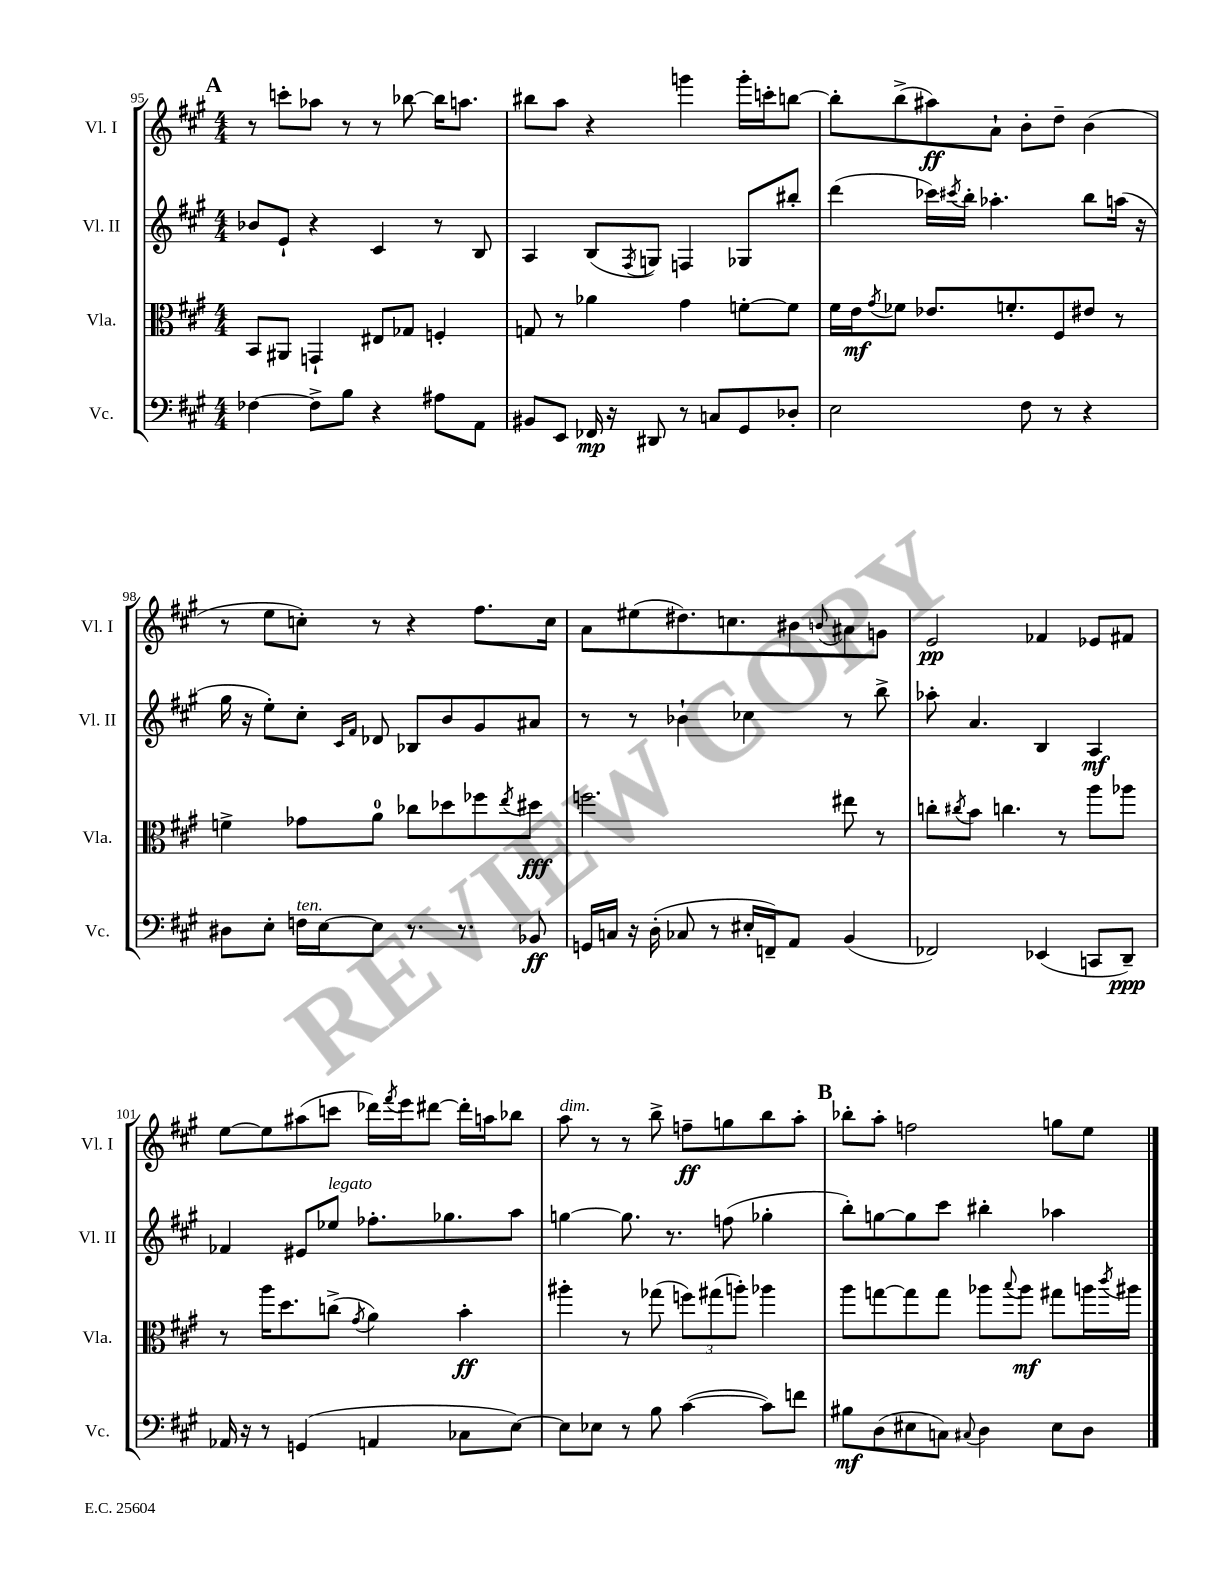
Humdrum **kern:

**kern	**dynam	**kern	**dynam	**kern	**dynam	**kern	**dynam
*part4	*part4	*part3	*part3	*part2	*part2	*part1	*part1
*staff4	*staff4	*staff3	*staff3	*staff2	*staff2	*staff1	*staff1
*I"Vc.	*	*I"Vla.	*	*I"Vl. II	*	*I"Vl. I	*
*I'Vc.	*	*I'Vla.	*	*I'Vl. II	*	*I'Vl. I	*
*clefF4	*	*clefC3	*	*clefG2	*	*clefG2	*
*k[f#c#g#]	*	*k[f#c#g#]	*	*k[f#c#g#]	*	*k[f#c#g#]	*
*M4/4	*	*M4/4	*	*M4/4	*	*M4/4	*
!!LO:REH:place=s1:t=A
=95	=95	=95	=95	=95	=95	=95	=95
[4F-X\	.	8BB/L	.	8b-X/L	.	8r	.
.	.	8AA#X/J	.	8e`/J	.	8cccn'\L	.
8F-^\L]	.	4GGn`/	.	4r	.	8aa-X\J	.
8B\J	.	.	.	.	.	8r	.
4r	.	8E#X/L	.	4c#/	.	8r	.
.	.	8G-X/J	.	.	.	[8bb-X\	.
8A#X\L	.	4Fn'/	.	8r	.	16bb-\KL]	.
.	.	.	.	.	.	8.aan\J	.
8AA\J	.	.	.	8B/	.	.	.
=96	=96	=96	=96	=96	=96	=96	=96
8BB#X/L	.	8Gn/	.	4A/	.	8bb#X\L	.
8EE/J	.	8r	.	.	.	8aa\J	.
16FF-X/	mp	4a-X\	.	(8B/L	.	4r	.
16r	.	.	.	.	.	.	.
.	.	.	.	8qF#/	.	.	.
8DD#X/	.	.	.	8Gn/J)	.	.	.
8r	.	4g#\	.	4Fn/	.	4gggn\	.
8Cn/L	.	.	.	.	.	.	.
8GG#/	.	[8fn'\L	.	8G-X/L	.	16ggg'\LL	.
.	.	.	.	.	.	16cccn'\J	.
8D-X'/J	.	8f\J]	.	8bb#X'/J	.	[8bbn\J	.
=97	=97	=97	=97	=97	=97	=97	=97
2E\	.	16f#\LL	.	(4ddd\	.	8bb'\L]	.
.	.	16e\J	mf	.	.	.	.
.	.	8qg#/	.	.	.	.	.
.	.	8f-X\J	.	.	.	(8bb^\	.
.	.	8.e-X/L	.	16ccc-X\LL)	.	8aa#X\)	ff
.	.	.	.	8qccc#X/	.	.	.
.	.	.	.	16bb'\JJ	.	.	.
.	.	.	.	4.aa-X'\	.	8a`\J	.
.	.	8.fn'/	.	.	.	.	.
8F#\	.	.	.	.	.	8b'\L	.
8r	.	8F#/	.	.	.	8dd~\J	.
4r	.	8e#X/J	.	8bb\L	.	(4b\	.
.	.	8r	.	(16aan\Jk	.	.	.
.	.	.	.	16r	.	.	.
!!LO:LB:g=z
=98	=98	=98	=98	=98	=98	=98	=98
8D#X\L	.	4fn^\	.	16gg#\	.	8r	.
.	.	.	.	16r	.	.	.
8E'\J	.	.	.	8ee'\L)	.	8ee\L	.
!LO:TX:a:i:t=ten.	!	!	!	!	!	!	!
16Fn\LL	.	8g-X\L	.	8cc#'\J	.	8ccn'\J)	.
[16E\J	.	.	.	.	.	.	.
.	.	.	.	16qqc#/LL	.	.	.
.	.	.	.	16qqf#/JJ	.	.	.
8E\J]	.	8a\J	.	8d-X/	.	8r	.
8.r	.	8cc-X\L	.	8B-X/L	.	4r	.
.	.	8dd-X\	.	8b/	.	.	.
8.r	.	.	.	.	.	.	.
.	.	8ff-X\	.	8g#/	.	8.ff#\L	.
.	.	8qee/	.	.	.	.	.
8BB-X/	ff	8dd#X\J	fff	8a#X/J	.	.	.
.	.	.	.	.	.	16cc\Jk	.
=99	=99	=99	=99	=99	=99	=99	=99
16GGn/LL	.	2.ffn\	.	8r	.	8a\L	.
16Cn/JJ	.	.	.	.	.	.	.
16r	.	.	.	8r	.	(8ee#X\	.
(16D'\	.	.	.	.	.	.	.
8C-X/	.	.	.	4b-X`\	.	8.dd#X\)	.
8r	.	.	.	.	.	.	.
.	.	.	.	.	.	8.ccn\	.
16E#X'/LL	.	.	.	4cc-X\	.	.	.
16FFn~/J)	.	.	.	.	.	.	.
8AA/J	.	.	.	.	.	8b#X\	.
.	.	.	.	.	.	8qqbn/	.
(4BB/	.	8ee#X\	.	8r	.	8a#X\	.
.	.	8r	.	8bb^\	.	8gn\J	.
=100	=100	=100	=100	=100	=100	=100	=100
2FF-X/)	.	8ccn'\L	.	8aa-X'\	.	2e/	pp
.	.	8qcc#X/	.	.	.	.	.
.	.	8b\J	.	4.a/	.	.	.
.	.	4.ccn\	.	.	.	.	.
(4EE-X/	.	.	.	4B/	.	4f-X/	.
.	.	8r	.	.	.	.	.
8CCn/L	.	8aa\L	.	4A/	mf	8e-X/L	.
8DD~/J)	ppp	8aa-X\J	.	.	.	8f#X/J	.
!!LO:LB:g=z
=101	=101	=101	=101	=101	=101	=101	=101
16AA-X/	.	8r	.	4f-X/	.	[8ee\L	.
16r	.	.	.	.	.	.	.
8r	.	16aa\KL	.	.	.	8ee\]	.
.	.	8.dd\	.	.	.	.	.
(4GGn/	.	.	.	8e#X/L	.	(8aa#X\	.
!	!	!	!	!LO:TX:a:i:t=legato	!	!	!
.	.	(8ccn^\J	.	8ee-X/J	.	8cccn\J	.
.	.	8qg#/	.	.	.	.	.
4AAn/	.	4a\)	.	8.ff-X'\L	.	16ddd-X\LL)	.
.	.	.	.	.	.	8qfff#/	.
.	.	.	.	.	.	16eee\J	.
.	.	.	.	.	.	[8ddd#X\J	.
.	.	.	.	8.gg-X\	.	.	.
8C-X\L	.	4b'\	ff	.	.	16ddd#'\LL]	.
.	.	.	.	.	.	16aan\J	.
[8E\J)	.	.	.	8aa\J	.	8bb-X\J	.
=102	=102	=102	=102	=102	=102	=102	=102
!	!	!	!	!	!	!LO:TX:a:i:t=dim.	!
8E\L]	.	4aa#X'\	.	[4ggn\	.	8aa\	.
8E-X\J	.	.	.	.	.	8r	.
8r	.	8r	.	8.gg\]	.	8r	.
8B\	.	(8gg-X\	.	.	.	8bb^\	.
.	.	.	.	8.r	.	.	.
([4c#\	.	12ffn\L)	.	.	.	8ffn~\L	ff
.	.	(12gg#X\	.	.	.	.	.
.	.	.	.	(8ffn\	.	8ggn\	.
.	.	12aan'\J)	.	.	.	.	.
8c#\L])	.	4aa-X\	.	4gg-X'\	.	8bb\	.
8fn\J	.	.	.	.	.	8aa'\J	.
!!LO:REH:place=s1:t=B
=103	=103	=103	=103	=103	=103	=103	=103
8B#X\L	mf	8aa\L	.	8bb'\L)	.	8bb-X'\L	.
(8D\	.	[8ggn\	.	[8ggn\	.	8aa'\J	.
8E#X\	.	8gg\]	.	8gg\]	.	2ffn\	.
8Cn\J)	.	8gg\J	.	8ccc#\J	.	.	.
8qqC#X/	.	.	.	.	.	.	.
4D\	.	8aa-X\L	.	4bb#X'\	.	.	.
.	.	8qqbb/	.	.	.	.	.
.	.	8aa-\J	mf	.	.	.	.
8E#\L	.	8gg#X\L	.	4aa-X\	.	8ggn\L	.
8D\J	.	16aan\L	.	.	.	8ee\J	.
.	.	8qccc#/	.	.	.	.	.
.	.	16aa#X\JJ	.	.	.	.	.
==	==	==	==	==	==	==	==
*-	*-	*-	*-	*-	*-	*-	*-
